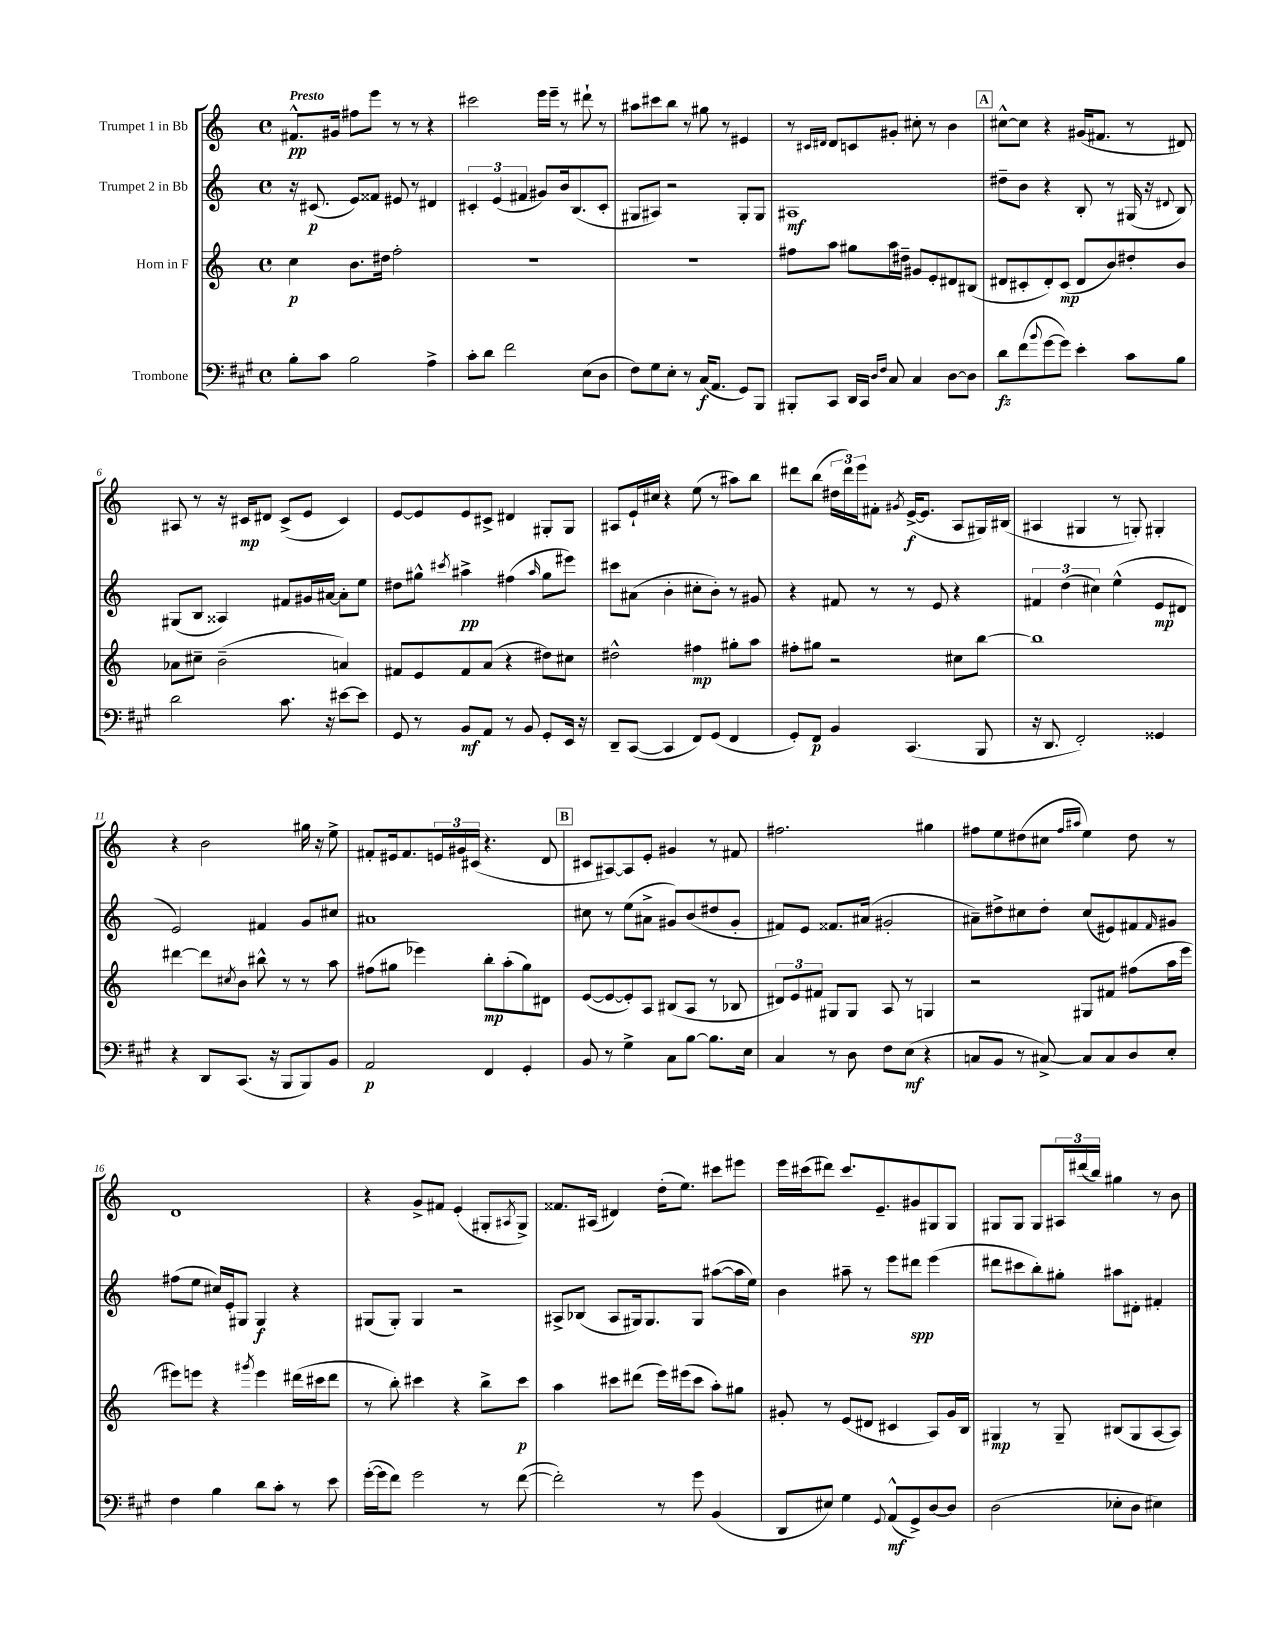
<<
\new StaffGroup <<
\new Staff = "s0" \with { instrumentName = "Trumpet 1 in Bb" } {
    \clef treble \key c \major \defaultTimeSignature \time 4/4 \tempo "Presto"
    fis'8.-^\pp gis'16 fis''8 e'''8 r8 r8 r4 |
    cis'''2 e'''16 e'''16-- r8 dis'''8-! r8 |
    ais''8 cis'''8 b''8 r8 gis''8 r8 eis'4 |
    r8 \grace { cis'16 dis'16 } dis'8 c'8 gis'8-. cis''8-. r8 b'4 |
    \mark \markup { \box "A" } cis''8~-^ cis''8 r4 gis'16( fis'8. r8 dis'8) |
    ais8 r8 r16 cis'16\mp dis'8 cis'8->( e'8 cis'4) |
    e'8~ e'8 e'8 cis'8-> dis'4 gis8-. gis8 |
    ais8 e'16-! cis''16 r4 e''8( r8 ais''8) b''8 |
    dis'''8 b''8( \tuplet 3/2 { dis''16 dis'''16) e'''16 } fis'8-. \acciaccatura { gis'8 } e'16~->\f( e'8. a8 gis16) bis16( |
    ais4 gis4 r8 g8-.) gis4-. |
    r4 b'2 gis''16 r16 e''8-> |
    fis'8-. eis'16 fis'8. \tuplet 3/2 { e'16 gis'16 cis'16( } r4. d'8 |
    \mark \markup { \box "B" } cis'8 ais8~) ais8 e'8-. gis'4 r8 fis'8 |
    fis''2. gis''4 |
    fis''8 e''8 dis''8( cis''8 \grace { fis''16 ais''16 } e''4) dis''8 r8 |
    d'1 |
    r4 g'8-> fis'8 e'4-.( gis8-. \acciaccatura { ais8 } gis8->) |
    fisis'8. ais16( dis'4) d''16-.( e''8.) cis'''8 eis'''8 |
    e'''16 cis'''16( dis'''8) cis'''8. e'8.-- gis'8 gis8 gis8 |
    gis8 gis8 gis8 \tuplet 3/2 { ais16 dis'''16( b''16) } gis''4 r8 b'8 \bar "|." |
}
\new Staff = "s1" \with { instrumentName = "Trumpet 2 in Bb" } {
    \clef treble \key c \major \defaultTimeSignature \time 4/4
    r16 cis'8.\p( e'8) fisis'8 eis'8 r8 dis'4 |
    \tuplet 3/2 { cis'4-. e'4( fis'4 } gis'8) b'16 b8.( cis'8-. |
    gis8 ais8) r2 gis8-. gis8 |
    ais1\mf |
    \mark \markup { \box "A" } dis''8-- b'8 r4 b8-. r8 gis16( r16 \appoggiatura { dis'8 } b8) |
    gis8( b8 aisis4) fis'8 gis'16 ais'16~ ais'8-. e''8 |
    dis''8 gis''8-^ \acciaccatura { cis'''8 } ais''4->\pp fis''4( \grace { ais''16 } gis''8 eis'''8) |
    cis'''8 ais'8( b'4-. cis''8-. b'8-.) r8 gis'8 |
    r4 fis'8 r8 r8 e'8 r4 |
    \tuplet 3/2 { fis'4 d''4( cis''4) } e''4-^( e'8\mp dis'8 |
    e'2) fis'4 g'8 cis''8 |
    ais'1 |
    \mark \markup { \box "B" } cis''8 r8 e''8( ais'8-> gis'8) b'8( dis''8 gis'8-. |
    fis'8) e'8 fisis'8. ais'16( gis'2-. |
    ais'8--) dis''8-> cis''8 dis''8-. cis''8( eis'8) fis'8 \grace { fis'16 } gis'8 |
    fis''8( e''8 cis''16) e'16-. gis8 gis4\f r4 |
    gis8( gis8-.) gis4 r2 |
    ais8-> bes8( ais8 gis16) gis8. gis8 ais''8~( ais''16 e''16) |
    b'4 ais''8-- r8 e'''8 dis'''8\spp e'''4( |
    dis'''8 cis'''8 b''8-.) gis''8-. ais''8 dis'8-. fis'4-. \bar "|." |
}
\new Staff = "s2" \with { instrumentName = "Horn in F" } {
    \clef treble \key c \major \defaultTimeSignature \time 4/4
    c''4\p b'8. dis''16 f''2-. |
    R1 |
    R1 |
    fis''8 a''8 gis''8 a''16 dis''16-- gis'8 e'8-. dis'8 bis8( |
    \mark \markup { \box "A" } dis'8 cis'8-. dis'8-.) cis'8\mp( dis'8 b'8) dis''8-. b'8 |
    aes'8 cis''8-- b'2--( a'4) |
    fis'8 e'8 fis'8 a'8( r4 dis''8) cis''8 |
    dis''2-^ fis''4\mp gis''8-. a''8 |
    fis''8-. gis''8 r2 cis''8 b''8~ |
    b''1 |
    dis'''4~ dis'''8 \acciaccatura { cis''8 } b'8 bis''8-^ r8 r8 a''8 |
    fis''8( gis''8 ees'''4) b''8-.\mp a''8-.( gis''8) dis'8 |
    \mark \markup { \box "B" } e'8~( e'8~ e'8-.) a8 bis8( a8 r8 bes8 |
    \tuplet 3/2 { dis'8) e'8 fis'8 } gis8 gis8 a8 r8 g4 |
    r2 gis8 fis'8 fis''8( a''16 e'''16 |
    eis'''8) e'''8 r4 \acciaccatura { gis'''8 } e'''4 dis'''16( cis'''16 dis'''8 |
    r8 b''8-.) cis'''4 r4 b''8-> cis'''8\p |
    a''4 cis'''8 dis'''8( e'''16) eis'''16( cis'''8 a''8-.) gis''8 |
    gis'8-. r8 e'8( dis'8 cis'4 a8) gis'16 b16 |
    gis4\mp r8 gis8-- bis8( gis8 a8~ a8) \bar "|." |
}
\new Staff = "s3" \with { instrumentName = "Trombone" } {
    \clef bass \key a \major \defaultTimeSignature \time 4/4
    b8-. cis'8 b2 a4-> |
    cis'8-. d'8 fis'2 e8( d8 |
    fis8) gis8 e8-. r8 cis16\f( a,8. gis,8) b,,8 |
    bis,,8-. cis,8 d,16 cis,16 \grace { d16 fis16 } cis8 cis4 d8~ d8 |
    \mark \markup { \box "A" } d'8\fz fis'8( \appoggiatura { b'8 } gis'8~ gis'8) e'4-. cis'8 b8 |
    d'2 cis'8. r16 eis'8~ eis'8 |
    gis,8 r8 b,8\mf a,8 r8 b,8 gis,8-. e,16 r16 |
    d,8-- cis,8~( cis,4 fis,8) gis,8( fis,4 |
    gis,8-.) fis,8\p b,4 cis,4.( b,,8 |
    r16 d,8. fis,2-.) gisis,4 |
    r4 d,8 cis,8.( r16 b,,8 b,,8) b,8 |
    a,2\p fis,4 gis,4-. |
    \mark \markup { \box "B" } b,8 r8 gis4-> cis8 b8~ b8. e16 |
    cis4 r8 d8 fis8 e8\mf( r4 |
    c8 b,8 r8 cis8~->) cis8 cis8 d8 e8-. |
    fis4 b4 d'8 cis'8-. r8 e'8 |
    gis'16~-.( gis'16 fis'8) gis'2 r8 fis'8~( |
    fis'2-.) r8 gis'8 b,4( |
    d,8 eis8) gis4 \appoggiatura { gis,8 } a,8-^\mf( gis,8->) d8~ d8 |
    d2( ees8-. d8 eis4) \bar "|." |
}
>>
>>
